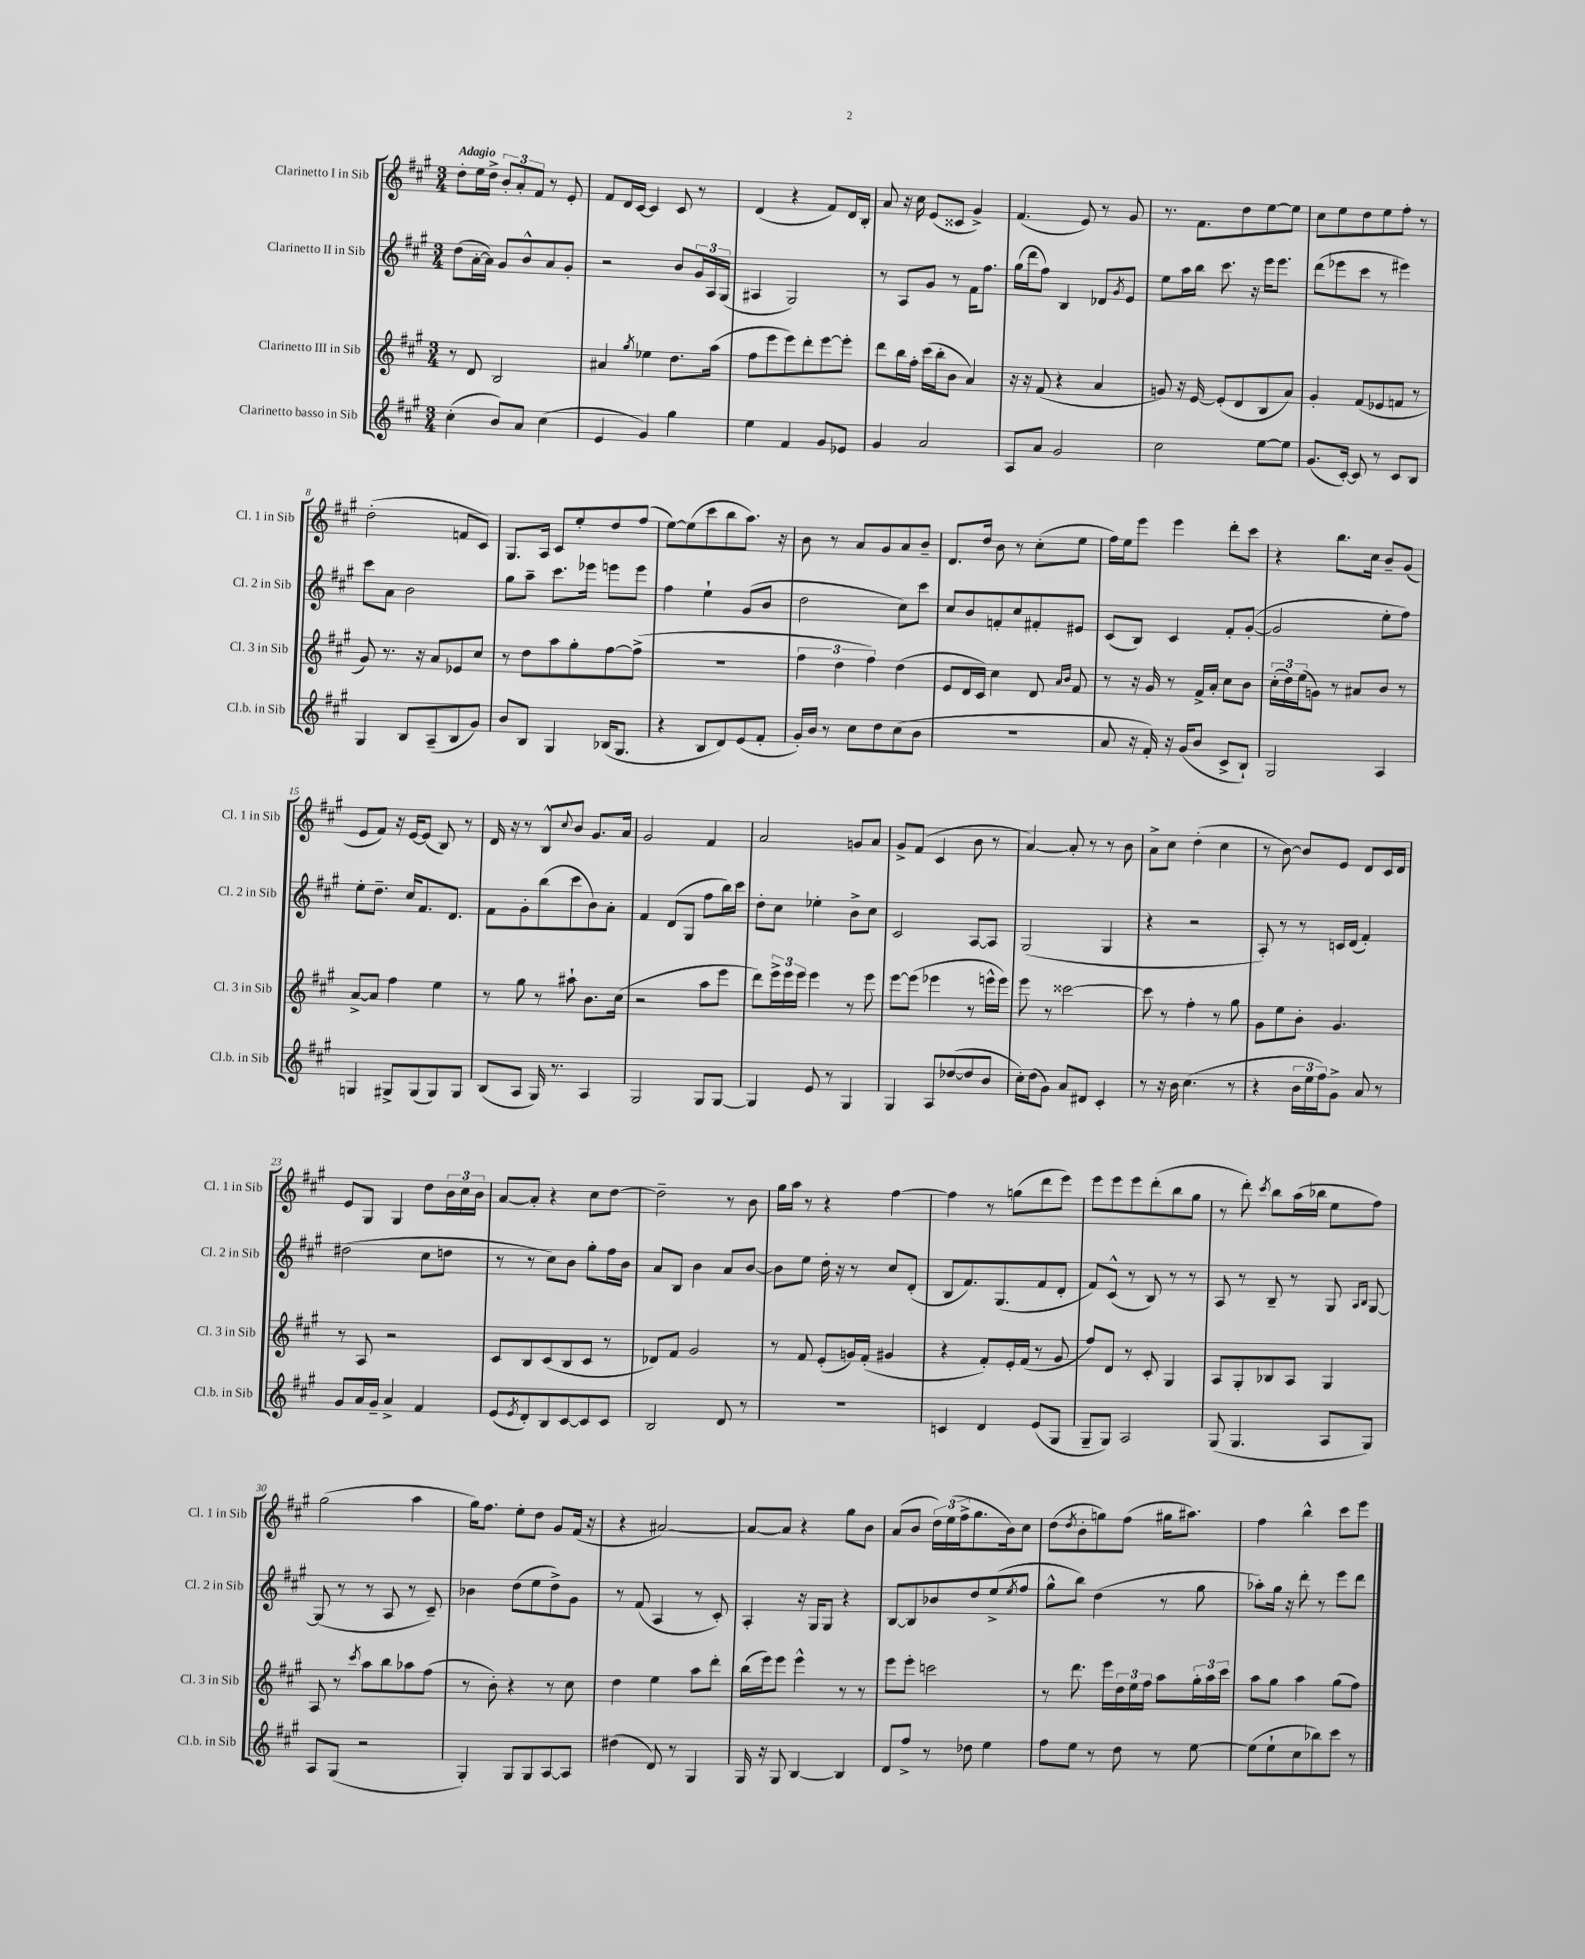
<<
\new StaffGroup <<
\new Staff = "s0" \with { instrumentName = "Clarinetto I in Sib" shortInstrumentName = "Cl. 1 in Sib" } {
    \clef treble \key a \major \numericTimeSignature \time 3/4 \tempo "Adagio"
    d''8-. e''16 d''16-> \tuplet 3/2 { b'8-. a'8-. fis'8 } r8 e'8-. |
    fis'8 d'16 cis'16~ cis'4 cis'8 r8 |
    d'4( r4 fis'8) d'16 b16-. |
    a'8 r16 cis''16 e'8( cisis'8 gis'4->) |
    fis'4.( e'8) r8 gis'8 |
    r8. fis'8. d''8 e''8~ e''8 |
    cis''8 e''8 d''8 e''8 fis''8-. r8 |
    d''2-.( f'8 cis'8) |
    gis8. a16 cis'8 e''8-. d''8 fis''8( |
    e''8~) e''8( cis'''8 b''8 a''8.) r16 |
    b'8 r8 a'8 gis'8 a'8 b'8-- |
    d'8. d''16 b'8 r8 cis''8-.( e''8 |
    fis''16) e''16 e'''8 e'''4 d'''8-. cis'''8 |
    r4 b''8. cis''16 b'8-- gis'8( |
    e'8 fis'8) r16 e'16~ e'8( b8) r8 |
    d'16 r16 r8 b8-^ \appoggiatura { cis''8 } b'8 gis'8. a'16 |
    gis'2 fis'4 |
    a'2 g'8 a'8 |
    gis'8-> fis'8( cis'4 b'8 r8 |
    a'4~) a'8-. r8 r8 b'8 |
    a'8-> cis''8 d''4-.( cis''4 |
    r8 b'8~) b'8 e'8 d'8 cis'16 d'16 |
    e'8 gis8 gis4 d''8 \tuplet 3/2 { b'16 cis''16 b'16 } |
    a'8~ a'8-. r4 cis''8 d''8~ |
    d''2-- r8 b'8 |
    gis''16 a''16 r8 r4 fis''4~ |
    fis''4 r8 g''8( d'''8 e'''8) |
    e'''8 e'''8 e'''8 d'''8-.( b''8 gis''8 |
    r8 d'''8-.) \acciaccatura { cis'''8 } b''8 a''16( bes''16 e''8 fis''8) |
    gis''2( a''4 |
    gis''16) fis''8. e''8-. d''8 gis'8 fis'16( r16 |
    r4 ais'2~) |
    ais'8~ ais'8 r4 gis''8 b'8 |
    a'8( b'8 \tuplet 3/2 { d''16) e''16( fis''16-> } gis''8. b'16) cis''8 |
    d''8( \acciaccatura { d''8 } b'8-. g''8) fis''8( gis''16 ais''8.) |
    fis''4 b''4-^ cis'''8 e'''8 \bar "|." |
}
\new Staff = "s1" \with { instrumentName = "Clarinetto II in Sib" shortInstrumentName = "Cl. 2 in Sib" } {
    \clef treble \key a \major \numericTimeSignature \time 3/4
    d''8( a'16~-. a'16) gis'8 b'8-^ a'8 gis'8-. |
    r2 b'8 \tuplet 3/2 { gis'16 a16 gis16( } |
    ais4 gis2) |
    r8 a8 gis'8 r8 fis'16 fis''8. |
    gis''16( d'''16 fis''8) b4 des'8 \acciaccatura { gis'8 } e'8 |
    e''8 a''16 b''16 cis'''8. r16 e'''16 e'''8. |
    d'''8( ees'''8 cis'''8 r8 eis'''4) |
    cis'''8 a'8 b'2 |
    gis''8 a''8-- cis'''8. ees'''16 e'''8 e'''8 |
    fis''4 e''4-! gis'8( b'8 |
    d''2 cis''8) cis'''8 |
    cis''8 b'8 f'8-. cis''8 fis'8-. eis'8 |
    cis'8( b8) cis'4 fis'8-. gis'8~-.( |
    gis'2 e''8-. fis''8) |
    e''8-. d''8.-- cis''16 fis'8. d'8. |
    fis'8 gis'8-. b''8( cis'''8 b'8) a'8-. |
    fis'4 d'8( gis8 fis''8 b''16) cis'''16 |
    d''8-. cis''8 ees''4-. b'8-> cis''8 |
    cis'2 a8~ a8 |
    gis2( gis4 |
    r4 r2 |
    a8-.) r8 r8 c'16 d'16( fis'4-.) |
    dis''2( cis''8 d''8 |
    r8 r8 cis''8) b'8 gis''8-. fis''16 b'16 |
    a'8 b8 b'4 a'8 b'8~ |
    b'8 e''8 d''16-. r16 r8 cis''8 d'8-.( |
    b8 fis'8.) gis8.( fis'8 d'8-. |
    fis'8) cis'8-^( r8 b8) r8 r8 |
    a8 r8 b8-- r8 gis8 \grace { a16 b16 } gis8~ |
    gis8( r8 r8 a8 r8 cis'8--) |
    bes'4 d''8( e''8 d''8->) gis'8 |
    r8 fis'8( a4 r8 cis'8-.) |
    a4-. r16 gis16 gis8 r4 |
    b8~ b8 bes'8 d''8 e''8->( \acciaccatura { e''8 } fis''8 |
    gis''8-^ b''8) d''4( r8 gis''8 |
    aes''8-.) gis''16 r16 d'''8-. r8 e'''8 d'''8 \bar "|." |
}
\new Staff = "s2" \with { instrumentName = "Clarinetto III in Sib" shortInstrumentName = "Cl. 3 in Sib" } {
    \clef treble \key a \major \numericTimeSignature \time 3/4
    r8 d'8 b2 |
    ais'4 \acciaccatura { gis''8 } ees''4 d''8. a''16( |
    fis''8 e'''8 e'''8) d'''8-. e'''8~ e'''8-. |
    d'''8 b''16 fis''16-. cis'''16( b''16-. b'8 a'4) |
    r16 r16 fis'8( r4 a'4 |
    g'8) r16 e'16~ e'8-.( d'8 b8 a'8) |
    gis'4-. fis'8( ees'8 f'8 r8 |
    gis'8) r8. r16 a'8 ees'8 cis''8 |
    r8 d''8 a''8 gis''8-. fis''8~ fis''8->( |
    R2. |
    \tuplet 3/2 { fis''4 d''4 fis''4) } d''4( |
    e'8 d'16 cis'16) cis''4 d'8 \grace { a'16 b'16 } fis'8 |
    r8 r16 gis'16 r8 fis'16-> a'16-. cis''8 b'8 |
    \tuplet 3/2 { cis''16-.( d''16) e''16( } g'8) r8 ais'8 b'8 r8 |
    a'8~-> a'8 fis''4 e''4 |
    r8 gis''8 r8 ais''8-! b'8. cis''16( |
    r2 a''8 e'''8 |
    d'''8) \tuplet 3/2 { e'''16-> e'''16 e'''16 } e'''4 r8 e'''8 |
    e'''8~ e'''8( ees'''4 r8 e'''16-^ e'''16) |
    e'''8 r8 cisis'''2~ |
    cisis'''8 r8 fis''4-. r8 gis''8 |
    gis'8 e''8 b'8-. gis'4. |
    r8 a8 r2 |
    cis'8 b8 cis'8( b8 cis'8 r8 |
    des'8) fis'8 gis'2 |
    r8 fis'8 e'8-.( g'16) fis'16-.( gis'4 |
    r4 fis'8-.) e'16-. fis'16( r8 gis'8 |
    fis''8) d'8 r8 cis'8-. gis4 |
    a8 gis8-. bes8 a8 gis4 |
    a8 r8 \acciaccatura { cis'''8 } a''8 b''8 aes''8 fis''8( |
    r8 b'8-.) r4 r8 cis''8 |
    d''4 e''4 a''8 d'''8-. |
    b''16( e'''16) e'''8 e'''4-^ r8 r8 |
    e'''8 e'''8-. c'''2 |
    r8 d'''8. e'''16 \tuplet 3/2 { d''16 e''16 fis''16 } a''8 \tuplet 3/2 { gis''16-. a''16 cis'''16 } |
    a''8 gis''8 a''4 gis''8( fis''8) \bar "|." |
}
\new Staff = "s3" \with { instrumentName = "Clarinetto basso in Sib" shortInstrumentName = "Cl.b. in Sib" } {
    \clef treble \key a \major \numericTimeSignature \time 3/4
    cis''4-.( b'8) a'8 cis''4( |
    e'4 gis'4) gis''4 |
    e''4 fis'4 gis'8 ees'8 |
    gis'4 a'2 |
    a8 a'8 gis'2 |
    cis''2 e''8~ e''8 |
    gis'8.( cis'16~-.) cis'8 r8 cis'8 b8 |
    gis4 b8 a8--( b8 gis'8) |
    b'8 b8 gis4 bes16( gis8. |
    r4 b8 d'8) e'8( fis'8-. |
    gis'16-.) b'16 r8 cis''8 d''8 cis''8( b'8 |
    r2. |
    a'8 r16 fis'16-.) r16 gis'16( b'8 cis'8-> b8-!) |
    gis2 a4 |
    g4 gis8-> gis8( gis8) gis8 |
    b8( a8 gis16) r8. a4 |
    gis2 gis8 gis8~ |
    gis4 e'8 r8 gis4 |
    gis4 a8 des''8~( des''8 b'8 |
    cis''16-.) d''16( gis'8) a'8 dis'8 cis'4-. |
    r8 r16 b'16 cis''4.( r8 |
    r4 \tuplet 3/2 { b'16 e''16 fis''16) } gis'8-> a'8 r8 |
    gis'8 a'16 gis'16-- a'4-> fis'4 |
    e'8( \acciaccatura { e'8 } d'8-.) b8 cis'8~ cis'8 cis'8 |
    b2 d'8 r8 |
    R2. |
    c'4 d'4 e'8( gis8 |
    gis8-- gis8) a2 |
    gis8( gis4. a8 gis8) |
    a8 gis8( r2 |
    gis4-.) gis8 gis8 a8~ a8 |
    dis''4( d'8) r8 gis4 |
    gis16 r16 gis8 b4~ b4 |
    d'8 fis''8-> r8 des''8 e''4 |
    fis''8 e''8 r8 d''8 r8 e''8~ |
    e''8( e''8-! cis''8 bes''8) cis'''8 r8 \bar "|." |
}
>>
>>
